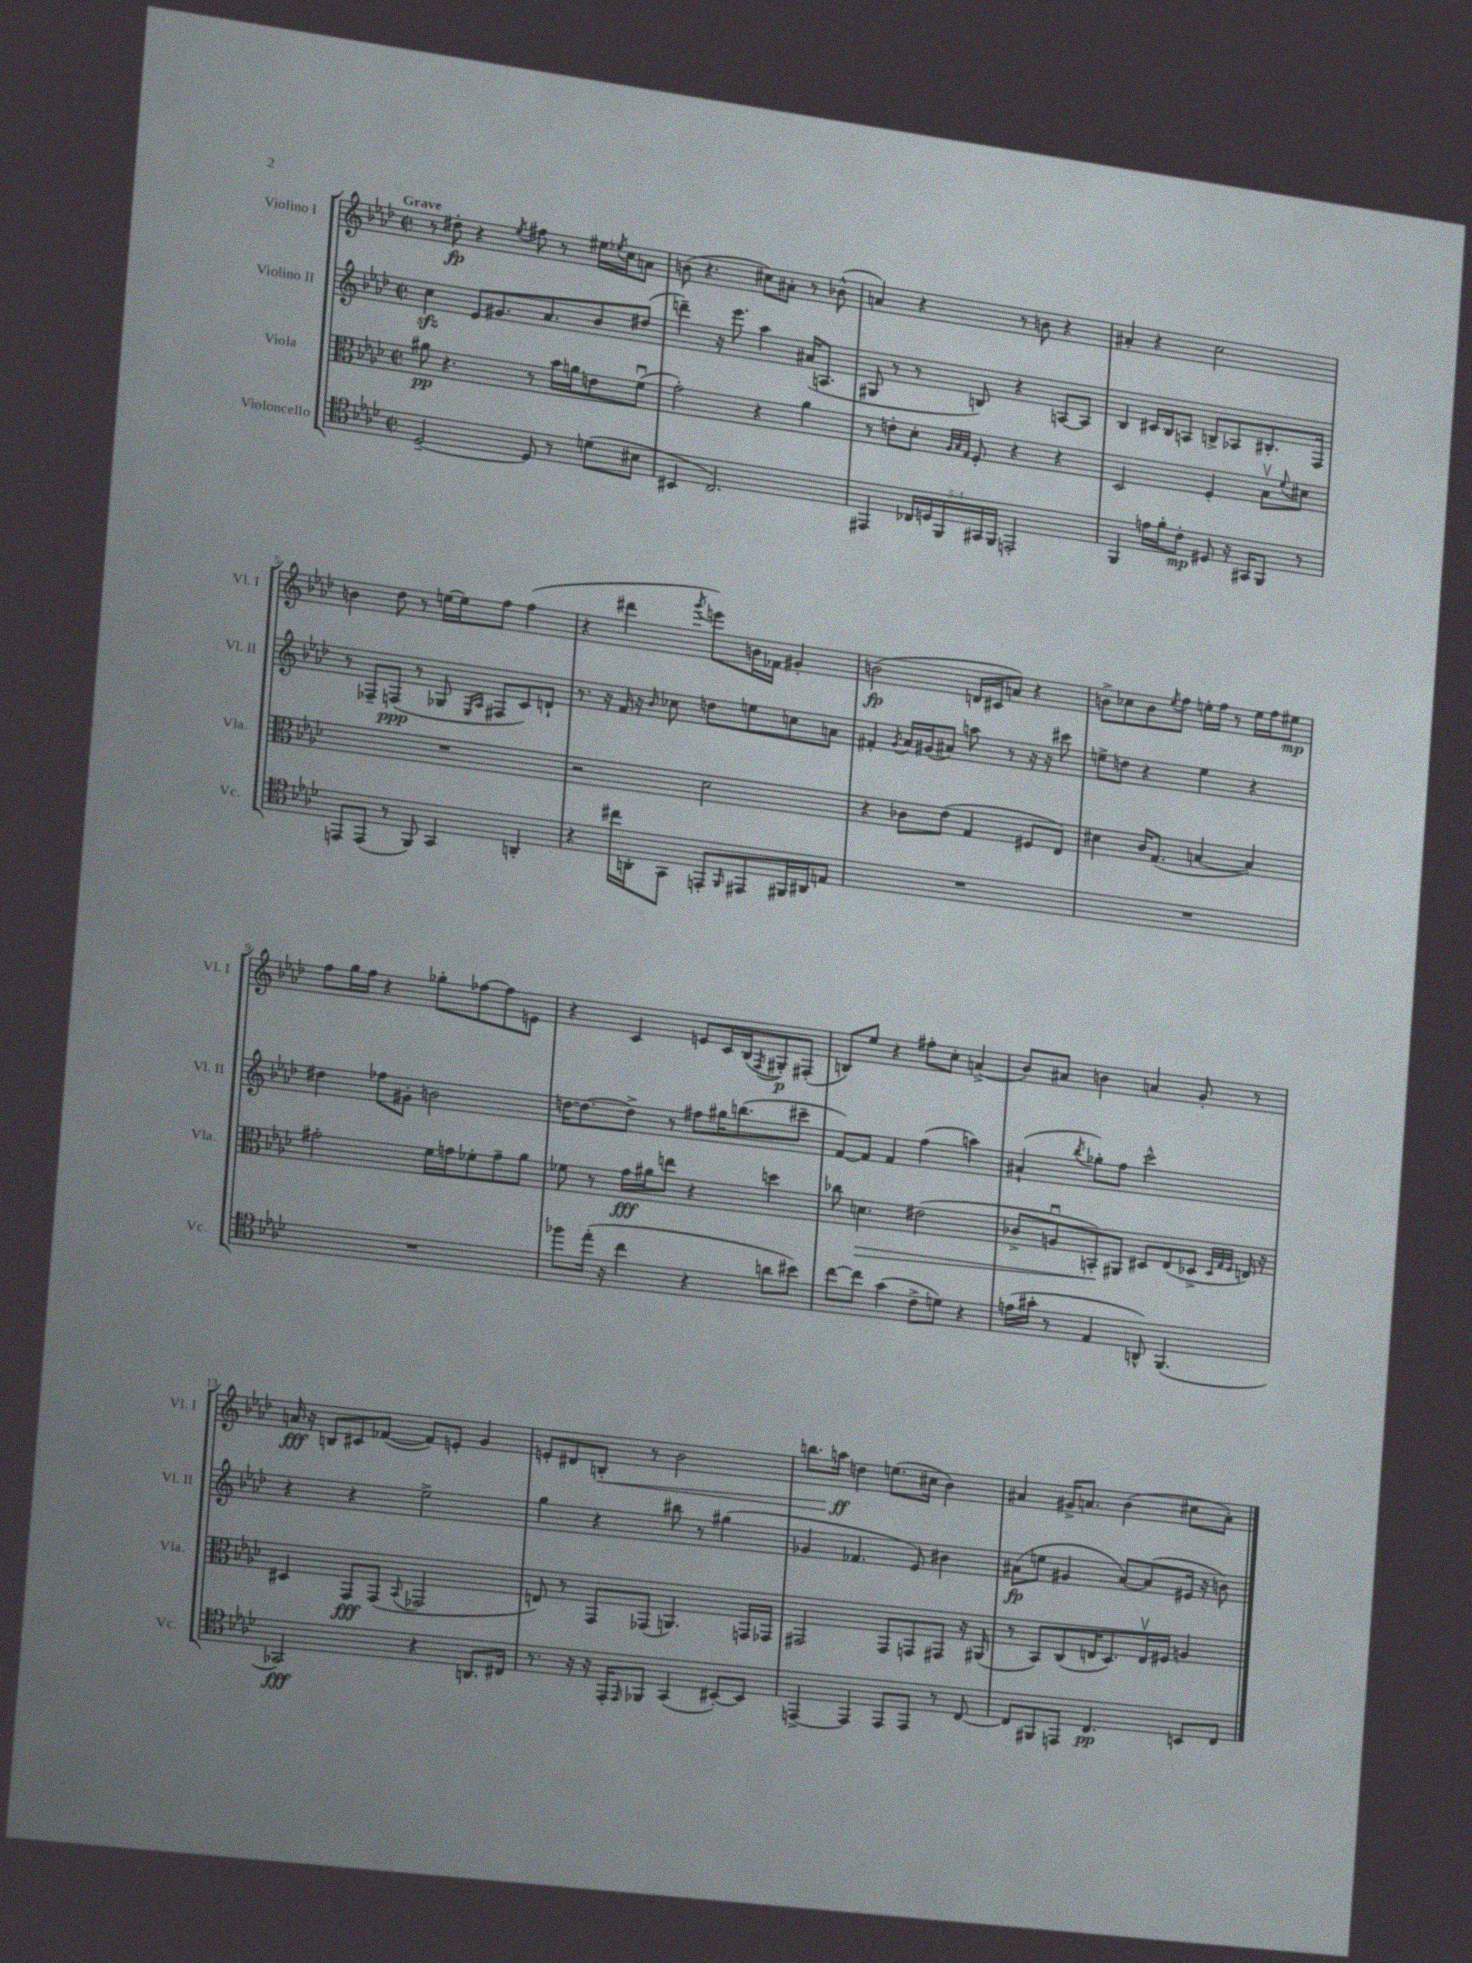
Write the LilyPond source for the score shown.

<<
\new StaffGroup <<
\new Staff = "s0" \with { instrumentName = "Violino I" shortInstrumentName = "Vl. I" } {
    \clef treble \key aes \major \defaultTimeSignature \time 2/2 \tempo "Grave"
    r8 dis''8-.\fp r4 \acciaccatura { ees''8 } fis''8 r8 eis''16 \acciaccatura { ees''8 } c''16 a'8 |
    b'8( r4. cis''8) ais'8-. r8 bes'8-^( |
    a'4) r4 r8 b'8 r4 |
    ais'4-. r4 c''2 |
    b'4 des''8 r8 e''16~ e''16 f''8 f''4( |
    r4 dis'''4 \acciaccatura { g'''8 } e'''8) b'16 fes'16 gis'4-. |
    b'2\fp( d'16 cis'16 a'8) r4 |
    b'8-> ces''8 b'8 \acciaccatura { ees''8 } f''8 e''16-. f''16 r8 e''16 f''16 eis''8\mp |
    f''8 g''16 f''16 r4 ges''8-. fes''8~ fes''8 e'8 |
    r4 c'4 e'8 c'16 bes16( \acciaccatura { f8 } gis8-.\p) fis8-.( |
    b8) ees''8 r4 fis''8-. c''8-. a'4->( |
    bes'8) ais'8 b'4 a'4 g'8-. r8 |
    a'16\fff r16 b8 cis'8 fes'8~( fes'8) e'8-. g'4 |
    e'8-. dis'8 b8-.\< r8 bes'2 |
    b''8. a''16\ff\! d''4 e''8.( cis''16 bes'4) |
    ais'4 gis'16-> a'8. bes'4( cis''8 a'8-.) \bar "|." |
}
\new Staff = "s1" \with { instrumentName = "Violino II" shortInstrumentName = "Vl. II" } {
    \clef treble \key aes \major \defaultTimeSignature \time 2/2
    c''4\sfz ees'8 gis'8. aes'8. bes'8 dis''8( |
    d'''4--) r16 ees'''8. aes''4 ais'16( a8. |
    gis8 r8 r8 b8) r4 a8~ a8 |
    bes4 cis'16 bes16 a8 b8-> aes8 bis8.-. f16 |
    r8 fes8-- f8\ppp( r8 ges8 \grace { ees16 aes16 } fis8 c'8) d'8-! |
    r8. r16 f'16 r16 \grace { bes'16 } ces''8 d''8 e''8 c''8 a'8 |
    fis'4-. \acciaccatura { g'8 } aes'16 gis'16( ais'8) a''8 r8 r16 r16 cis'''8 |
    e''8-> d''8 r4 e''4 r4 |
    dis''4 fes''8 gis'8-. b'2 |
    d''16~ d''8.~ d''8-> r8 fis''8 gis''16 b''8.( cis'''8-- |
    f'8~) f'8 f'4 f''4( a''4) |
    ais'4-!( \acciaccatura { bes''8 } ges''8-.) f''8 c'''2-^ |
    r4 r4 ees''2-> |
    g''4 r4 bis''8 r8 gis''4( |
    ges'4 fes'4. ees'8) bis'4 |
    ais'8\fp( e''8 gis'4 ais'8~) ais'8( eis'16 r16 b'8) \bar "|." |
}
\new Staff = "s2" \with { instrumentName = "Viola" shortInstrumentName = "Vla." } {
    \clef alto \key aes \major \defaultTimeSignature \time 2/2
    ais'8\pp r4. r8 bes'16 a'16 e'8 f'8\downbow( |
    g'2-.) r4 aes'4 |
    r8 e'8-. des'8-. \grace { aes32 bes32 g32 } f8-. r4 r4 |
    des2 f4-. bes8\upbow \appoggiatura { f'8 } dis'8 |
    R1 |
    r2 des'2 |
    r4 ces'8 ees'8( g4 fis8 ees8) |
    dis'4 c'16 g8.( b4~ b4) |
    gis'2-. f'16 g'16 fes'8-. g'8-- aes'8 |
    fes'8 r8 g'16\fff ais'16 e''8 r4 d''4 |
    ces''8 d'4.\> eis'2( |
    ces'8-> a8\downbow b,8-.\!) ais,8 dis8 ees8( des8-> \grace { des32 g32 f32 } e16) r16 |
    dis4 g,8\fff g,8( \appoggiatura { bes,8 } ges,2 |
    e8) r8 g,8 ges,8( a,4.) g,16 ges,16 |
    gis,2 gis,8 g,8 gis,8 r16 ais,16( |
    r8 bes,8) c8( e16 des8.) e16\upbow fis16 a4 \bar "|." |
}
\new Staff = "s3" \with { instrumentName = "Violoncello" shortInstrumentName = "Vc." } {
    \clef tenor \key aes \major \defaultTimeSignature \time 2/2 \override Staff.TupletNumber.text = #tuplet-number::calc-fraction-text
    des2~-- des8 r8 d'8( bis8 |
    bis,4 c2.) |
    eis,4 \tuplet 5/4 { ces16 d16 f,16 gis,16 f,16 } e,2-. |
    f,4 e'16 f'16-. c'8-.\mp dis8 r16 gis,16 f,8 r8 |
    e,8 e,8( r8 f,8) g,4 a,4-. |
    r4 cis''16 a,16-. g,8 e,8-. \grace { f,16 } eis,8 fis,16 ais,16 e8 |
    R1 |
    R1 |
    R1 |
    fes''8 ees''16-.( r16 c''4 r4 a'8 bis'8) |
    c''8~ c''8 g'4( c'8-> d'8) r4 |
    e'16( gis'16-. r8 ees4 a,8-^) f,4.( |
    ges,2\fff) r4 a,8. cis16 |
    r8. r16 r16 ees,16-. \grace { ees,16 } fes,8 g,4( bis,8~-.) bis,8 |
    e,4~-> e,4 e,8 e,8 r8 c8~ |
    c8 fis,8 e,8 c4.\pp b,8 c8 \bar "|." |
}
>>
>>
